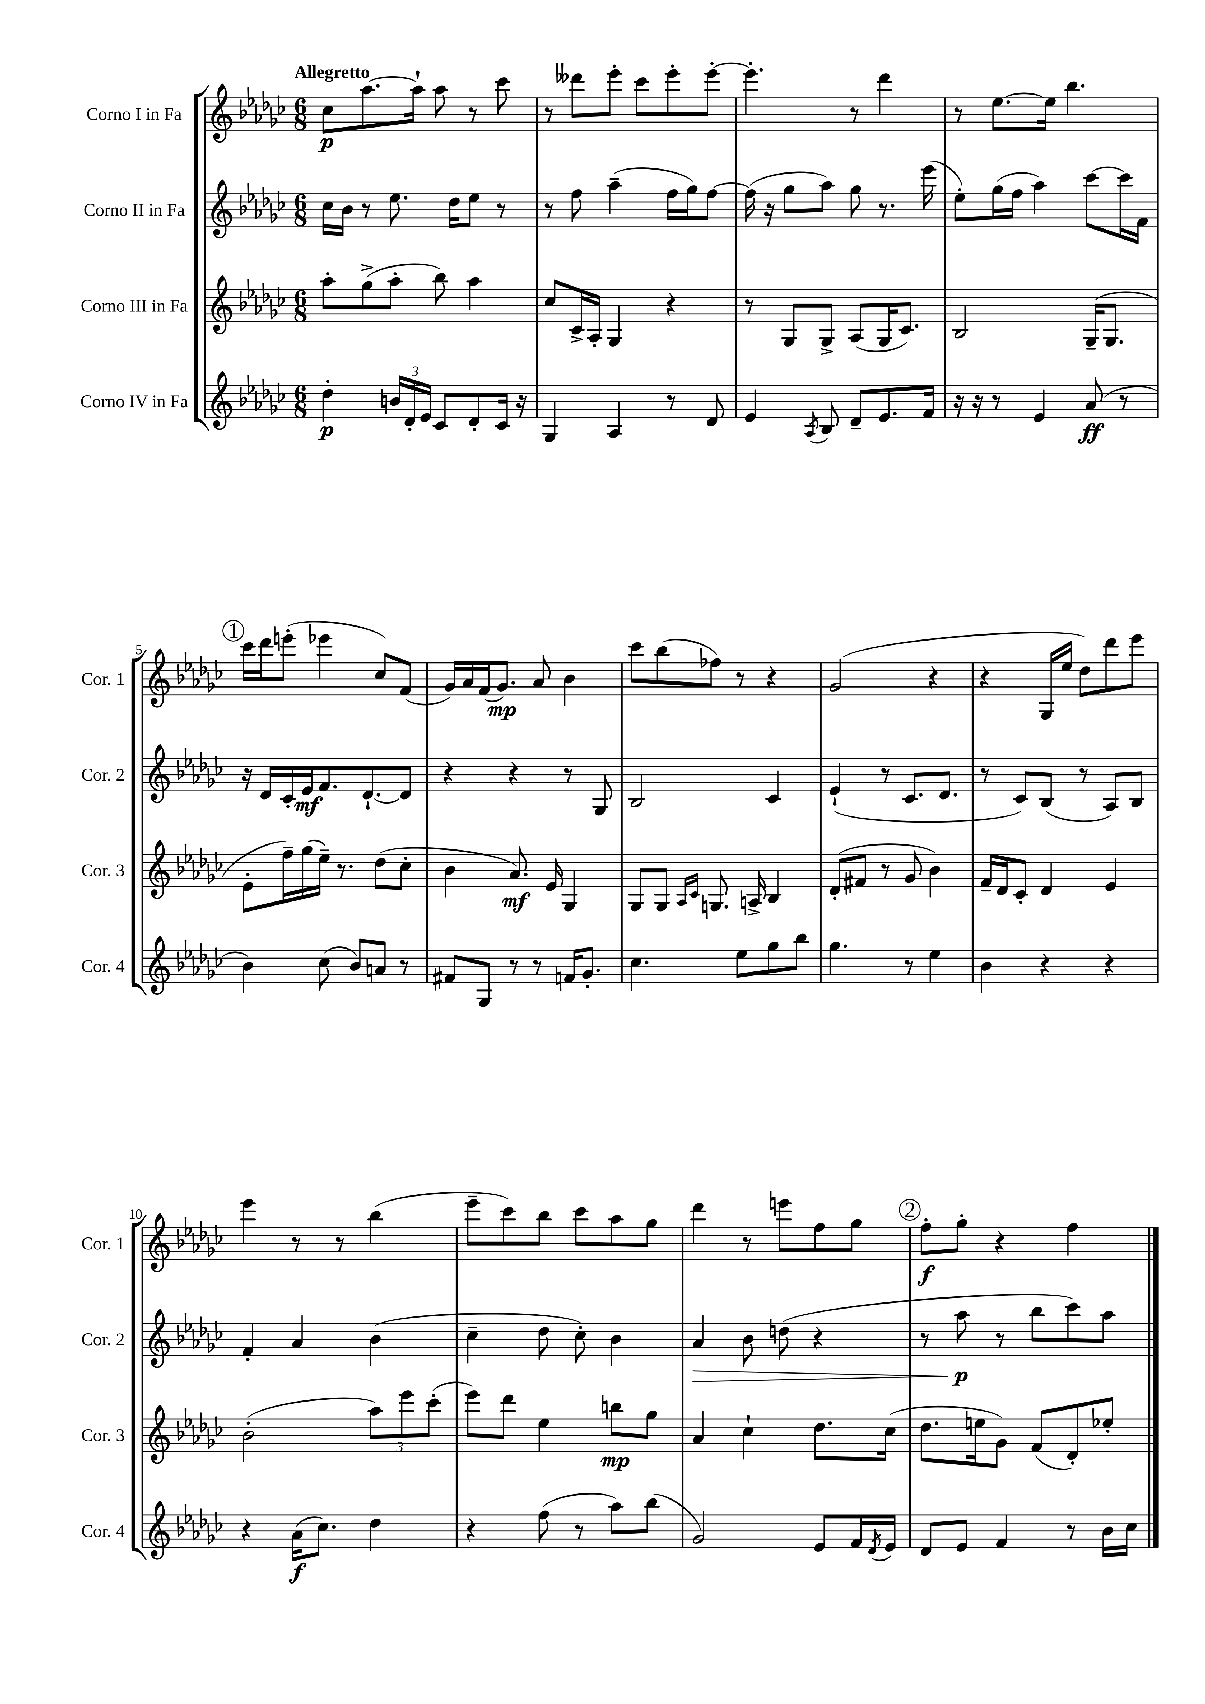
<<
\new StaffGroup <<
\new Staff = "s0" \with { instrumentName = "Corno I in Fa" shortInstrumentName = "Cor. 1" } {
    \clef treble \key ges \major \numericTimeSignature \time 6/8 \tempo "Allegretto"
    ces''8\p aes''8.~ aes''16-! aes''8 r8 ces'''8 |
    r8 deses'''8 ees'''8-. ces'''8 ees'''8-. ees'''8~-. |
    ees'''4.-. r8 des'''4 |
    r8 ees''8.~ ees''16 bes''4. |
    \mark \markup { \circle "1" } ces'''16 des'''16 e'''8-.( ees'''4 ces''8) f'8( |
    ges'16) aes'16 f'16( ges'8.\mp) aes'8 bes'4 |
    ces'''8 bes''8( fes''8) r8 r4 |
    ges'2( r4 |
    r4 ges16 ees''16 des''8) des'''8 ees'''8 |
    ees'''4 r8 r8 bes''4( |
    ees'''8-- ces'''8) bes''8 ces'''8 aes''8 ges''8 |
    des'''4 r8 e'''8 f''8 ges''8 |
    \mark \markup { \circle "2" } f''8-.\f ges''8-. r4 f''4 \bar "|." |
}
\new Staff = "s1" \with { instrumentName = "Corno II in Fa" shortInstrumentName = "Cor. 2" } {
    \clef treble \key ges \major \numericTimeSignature \time 6/8
    ces''16 bes'16 r8 ees''8. des''16 ees''8 r8 |
    r8 f''8 aes''4--( f''16 ges''16) f''8~ |
    f''16( r16 ges''8 aes''8) ges''8 r8. ees'''16( |
    ees''8-.) ges''16( f''16 aes''4) ces'''8~ ces'''16 f'16 |
    \mark \markup { \circle "1" } r16 des'16 ces'16-. ees'16\mf f'8. des'8.~-! des'8 |
    r4 r4 r8 ges8 |
    bes2 ces'4 |
    ees'4-!( r8 ces'8. des'8. |
    r8 ces'8) bes8( r8 aes8) bes8 |
    f'4-. aes'4 bes'4( |
    ces''4-- des''8 ces''8-.) bes'4 |
    aes'4\> bes'8 d''8( r4 |
    \mark \markup { \circle "2" } r8 aes''8\p\! r8 bes''8 ces'''8) aes''8 \bar "|." |
}
\new Staff = "s2" \with { instrumentName = "Corno III in Fa" shortInstrumentName = "Cor. 3" } {
    \clef treble \key ges \major \numericTimeSignature \time 6/8
    aes''8-. ges''8->( aes''8-. bes''8) aes''4 |
    ces''8 ces'16-> aes16-. ges4 r4 |
    r8 ges8 ges8-> aes8( ges16 ces'8.) |
    bes2 ges16--( ges8. |
    \mark \markup { \circle "1" } ees'8-. f''16--) ges''16( ees''16--) r8. des''8( ces''8-. |
    bes'4 aes'8.\mf) ees'16 ges4 |
    ges8 ges8 \grace { aes16 ces'16 } g8. a16-> bes4 |
    des'8-.( fis'8 r8 ges'8 bes'4) |
    f'16-- des'16 ces'8-. des'4 ees'4 |
    bes'2-.( \tuplet 3/2 { aes''8) ees'''8 ces'''8-.( } |
    ees'''8) des'''8 ees''4 b''8\mp ges''8 |
    aes'4 ces''4-! des''8. ces''16( |
    \mark \markup { \circle "2" } des''8. e''16 ges'8) f'8( des'8-.) ees''8-. \bar "|." |
}
\new Staff = "s3" \with { instrumentName = "Corno IV in Fa" shortInstrumentName = "Cor. 4" } {
    \clef treble \key ges \major \numericTimeSignature \time 6/8
    des''4-.\p \tuplet 3/2 { b'16 des'16-. ees'16 } ces'8 des'8-. ces'16 r16 |
    ges4 aes4 r8 des'8 |
    ees'4 \acciaccatura { aes8 } bes8 des'8-- ees'8. f'16 |
    r16 r16 r8 ees'4 aes'8\ff( r8 |
    \mark \markup { \circle "1" } bes'4) ces''8( bes'8) a'8 r8 |
    fis'8 ges8 r8 r8 f'16 ges'8.-. |
    ces''4. ees''8 ges''8 bes''8 |
    ges''4. r8 ees''4 |
    bes'4 r4 r4 |
    r4 aes'16\f( ces''8.) des''4 |
    r4 f''8( r8 aes''8) bes''8( |
    ges'2) ees'8 f'16 \acciaccatura { des'8 } ees'16 |
    \mark \markup { \circle "2" } des'8 ees'8 f'4 r8 bes'16 ces''16 \bar "|." |
}
>>
>>
